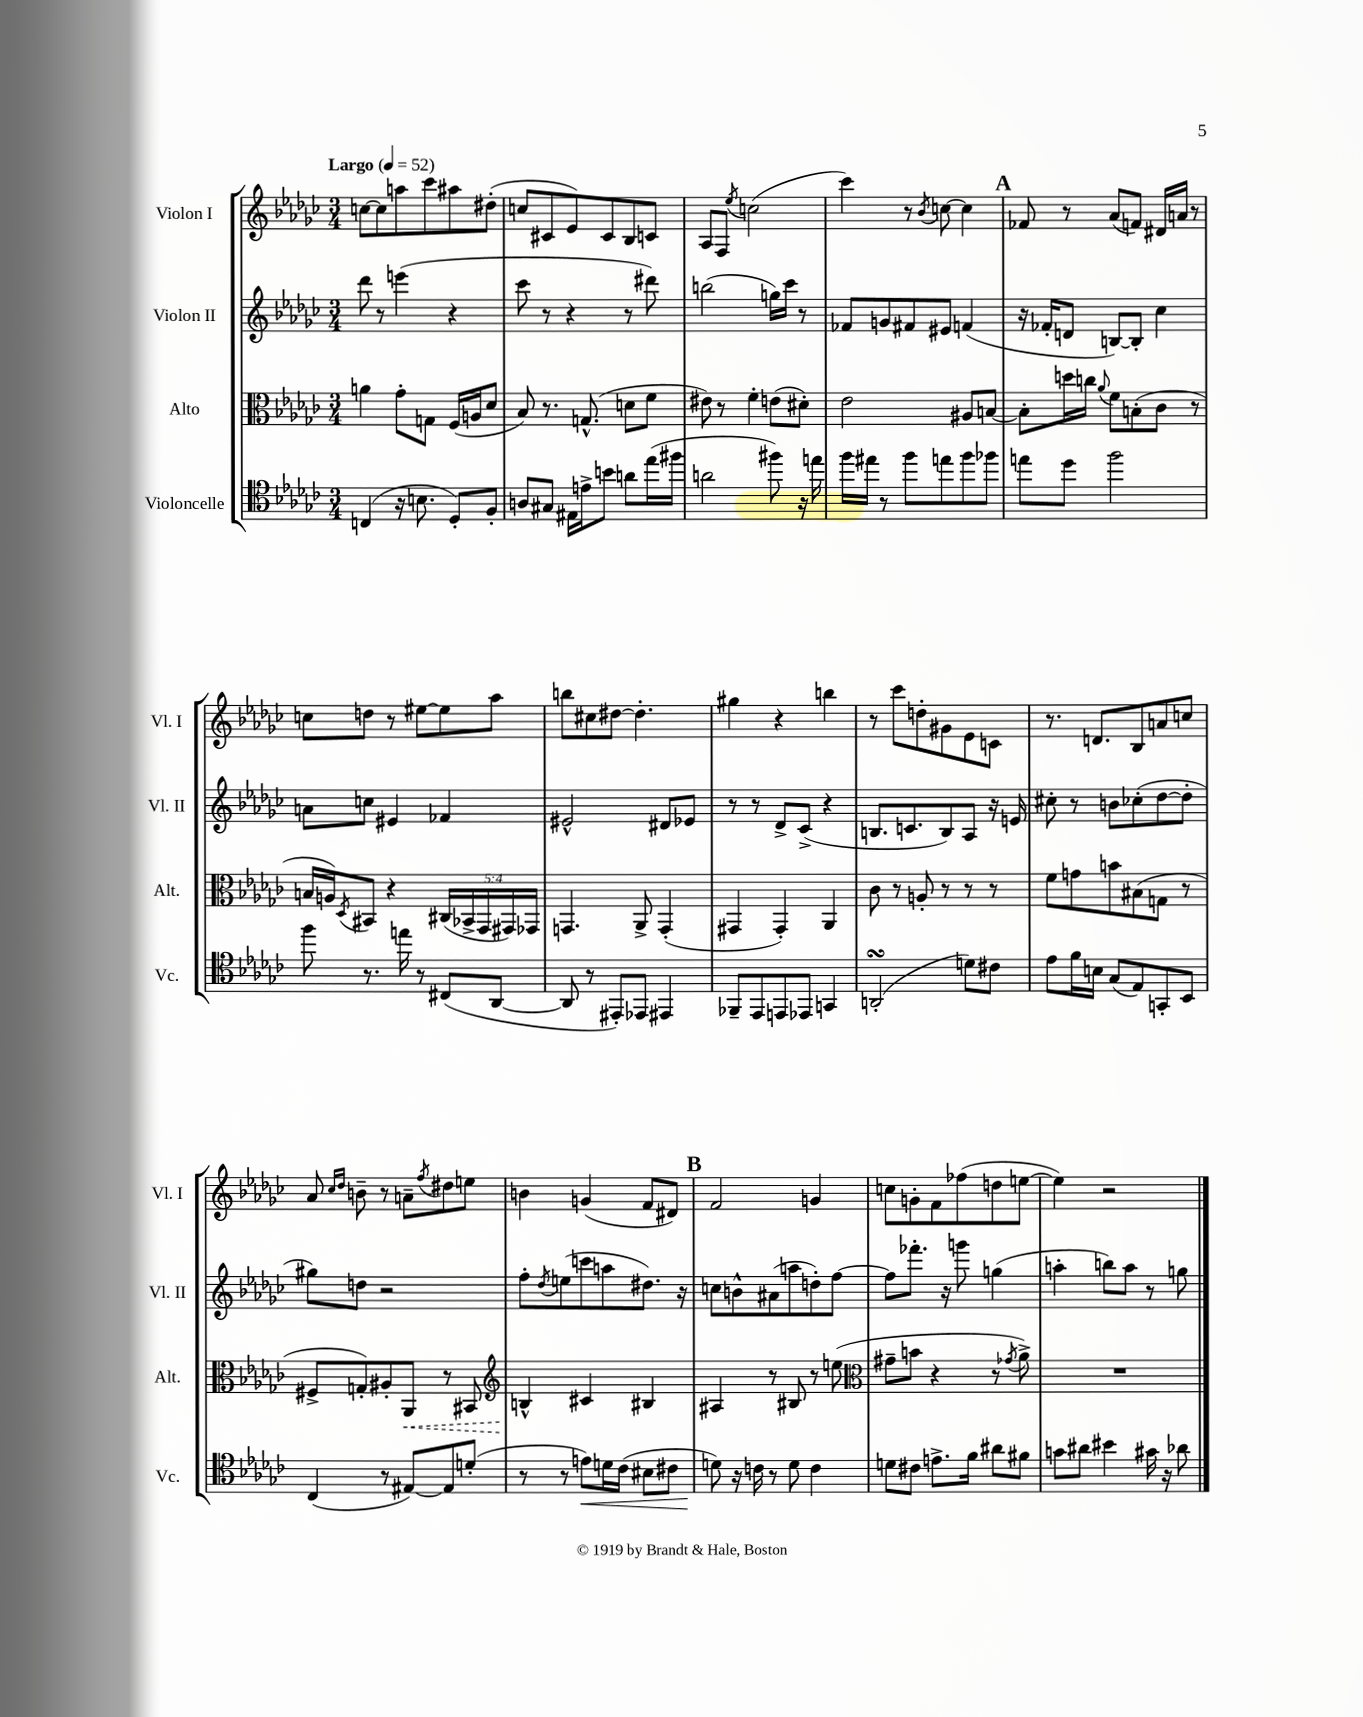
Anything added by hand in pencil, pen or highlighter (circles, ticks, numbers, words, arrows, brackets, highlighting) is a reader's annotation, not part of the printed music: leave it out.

**kern	**dynam	**kern	**dynam	**kern	**kern
*part4	*part4	*part3	*part3	*part2	*part1
*staff4	*staff4	*staff3	*staff3	*staff2	*staff1
*I"Violoncelle	*	*I"Alto	*	*I"Violon II	*I"Violon I
*I'Vc.	*	*I'Alt.	*	*I'Vl. II	*I'Vl. I
*clefC4	*	*clefC3	*	*clefG2	*clefG2
*k[b-e-a-d-g-c-]	*	*k[b-e-a-d-g-c-]	*	*k[b-e-a-d-g-c-]	*k[b-e-a-d-g-c-]
*M3/4	*	*M3/4	*	*M3/4	*M3/4
*MM52	*	*MM52	*	*MM52	*MM52
=1	=1	=1	=1	=1	=1
!	!	!	!	!	!LO:TX:a:B:t=Largo
(4Cn/	.	4an\	.	8ddd-\	[8ccn\L
.	.	.	.	8r	8cc\]
16r	.	8g-'\L	.	(4eeen\	8aan\
8.Bn\	.	.	.	.	.
.	.	8Gn\J	.	.	8ccc-\
8D-'/L)	.	(16F/LL	.	4r	8aa#X\
.	.	16An/J	.	.	.
8F'/J	.	8d-/J	.	.	(8dd#X'\J
=2	=2	=2	=2	=2	=2
8An/L	.	8B-/)	.	8ccc-\	8ccn/L
8G#X/J	.	8.r	.	8r	8c#X/
16E#X\LL	.	.	.	4r	8e-/)
16en^\J	.	(8.Gn^^/	.	.	.
8bn\J	.	.	.	.	8c#/
8an\L	.	8dn\L	.	8r	8B-/
(16ee-\L	.	8f\J	.	8ddd#X\)	8cn/J
16ff#X\JJ	.	.	.	.	.
=3	=3	=3	=3	=3	=3
2an\	.	8e#X\)	.	(2bbn\	8A-/L
.	.	8r	.	.	8F/J
.	.	.	.	.	8qee-/
.	.	4f'\	.	.	(2ccn\
8ff#X\)	.	(8en\L	.	16ggn\LL)	.
.	.	.	.	16ccc-\JJ	.
16r	.	8d#X'\J)	.	8r	.
16een\	.	.	.	.	.
=4	=4	=4	=4	=4	=4
16ff\LL	.	2e-\	.	8f-X/L	4ccc-\)
16ee#X\JJ	.	.	.	.	.
8r	.	.	.	8gn/	.
8ff\L	.	.	.	8f#X/	8r
.	.	.	.	.	8qb-/
8een\	.	.	.	8e#X/J	[8ccn\
8ff\	.	8A#X/L	.	(4fn/	4cc\]
8ff-X\J	.	[8Bn/J	.	.	.
!!LO:REH:place=s1:t=A
=5	=5	=5	=5	=5	=5
8een\L	.	8B'\L]	.	16r	8f-X/
.	.	.	.	16f-X'/KL	.
8dd-\J	.	16ddn\L	.	8dn/J	8r
.	.	16ccn\JJ	.	.	.
.	.	8qqa-/	.	.	.
2ff\	.	8f\L	.	[8Bn/L)	(8a-/L
.	.	(8Bn'\	.	8B'/J]	8fn/J)
.	.	8c-\J	.	4cc-\	16d#X/LL
.	.	.	.	.	16an/JJ
.	.	8r	.	.	8r
!!LO:LB:g=z
=6	=6	=6	=6	=6	=6
8ff\	.	16Bn/LL	.	8an\L	8ccn\L
.	.	16An/J)	.	.	.
.	.	8qD-/	.	.	.
8.r	.	8BB#X/J	.	8ccn\J	8ddn\J
.	.	4r	.	4e#X/	8r
16een\	.	.	.	.	.
8r	.	.	.	.	[8ee#X\L
(8C#X/L	.	(20C#X/LL	.	4f-X/	8ee#\]
.	.	20BB-X^/	.	.	.
.	.	20GG-/	.	.	.
[8AA-/J	.	.	.	.	8aa-\J
.	.	20GG#X/)	.	.	.
.	.	20GG-X/JJ	.	.	.
=7	=7	=7	=7	=7	=7
8AA-/]	.	4.GGn/	.	2e#X^^/	8bbn\L
8r	.	.	.	.	8cc#X\
8EE#X'/L)	.	.	.	.	[8dd#X\J
8EE-X/J	.	8AA-^/	.	.	4.dd#'\]
4EE#X/	.	(4GG'/	.	8d#X/L	.
.	.	.	.	8e-X/J	.
=8	=8	=8	=8	=8	=8
8FF-X~/L	.	4GG#X/	.	8r	4gg#X\
8EE-/	.	.	.	8r	.
8EEn/	.	4GG#'/)	.	8d-^/L	4r
8EE-X/J	.	.	.	(8c-^/J	.
4GGn/	.	4AA-/	.	4r	4bbn\
=9	=9	=9	=9	=9	=9
(2AAnsSsS'/	.	8c-\	.	8.Bn/L	8r
.	.	8r	.	.	8ccc-\L
.	.	.	.	8.cn/	.
.	.	8An'/	.	.	8ddn'\
.	.	8r	.	8B/)	8g#X\
8dn\L)	.	8r	.	8A-/J	8e-\
8c#X\J	.	8r	.	16r	8cn\J
.	.	.	.	16en/	.
=10	=10	=10	=10	=10	=10
8e-\L	.	8f\L	.	8cc#X'\	8.r
16f\L	.	8gn\	.	8r	.
16Bn\JJ	.	.	.	.	8.dn/L
(8G-/L	.	8bn\	.	8bn\L	.
8E-/)	.	(8B#X\	.	(8cc-X'\	8B-/
8GGn'/	.	8Gn\J	.	[8dd-\	8an/
8BB-/J	.	8r	.	8dd-'\J]	8ccn/J
!!LO:LB:g=z
=11	=11	=11	=11	=11	=11
(4C-/	.	8F#X^/L	.	8gg#X\L)	8a-/
.	.	.	.	.	16qqcc-/LL
.	.	.	.	.	16qqdd-/JJ
.	.	8Gn'/)	.	8ddn\J	8bn~\
8r	.	8A#X'/	.	2r	8r
!	!	!	!LO:HP:b	!	!
[8E#X/L)	.	8AA-/J	<	.	8an~\L
.	.	.	.	.	8qff/
8E#/]	.	8r	.	.	8dd#X\
(8dn'/J	.	8BB#X/	.	.	8een\J
=12	=12	=12	=12	=12	=12
*	*	*clefG2	*	*	*
8r	.	4Bn^^/	.	8ff'\L	4bn\
.	.	.	.	8qdd-/	.
8r	.	.	.	(8een\	.
!	!LO:HP:b	!	!	!	!
8en\L)	<	4c#X/	[	8cccn\	(4gn/
16dn\L	.	.	.	8aan\	.
(16c-\JJ	.	.	.	.	.
8B#X\L	.	4B#X/	.	8.dd#X\J)	8f/L
8c#X\J	.	.	.	.	8d#X/J)
.	.	.	.	16r	.
!!LO:REH:place=s1:t=B
=13	=13	=13	=13	=13	=13
8dn\)	.	4A#X/	.	8ccn\L	2f/
16r	[	.	.	8bn^^\	.
16cn\	.	.	.	.	.
8r	.	8r	.	(8a#X\	.
8d\	.	8B#X/	.	8aan\	.
4c\	.	8r	.	8ddn'\)	4gn/
.	.	(8een\	.	[8ff\J	.
=14	=14	=14	=14	=14	=14
*	*	*clefC3	*	*	*
8dn\L	.	8g#X~\L	.	8ff\L]	8ccn\L
8c#X\J	.	8bn\J	.	8.fff-X'\J	8gn'\
8.en^\L	.	4r	.	.	8f\
.	.	.	.	16r	.
.	.	.	.	8gggn\	(8ff-X\
16f\Jk	.	.	.	.	.
8a#X\L	.	8r	.	(4ggn\	8ddn\
.	.	8qg-X/	.	.	.
8f#X\J	.	8a-^\)	.	.	[8een\J
=15	=15	=15	=15	=15	=15
8gn\L	.	2.r	.	4aan'\	4ee\])
8a#X\J	.	.	.	.	.
4b#X\	.	.	.	8bbn\L)	2r
.	.	.	.	8aa\J	.
16g#X\	.	.	.	8r	.
16r	.	.	.	.	.
8a-X\	.	.	.	8ggn\	.
==	==	==	==	==	==
*-	*-	*-	*-	*-	*-
